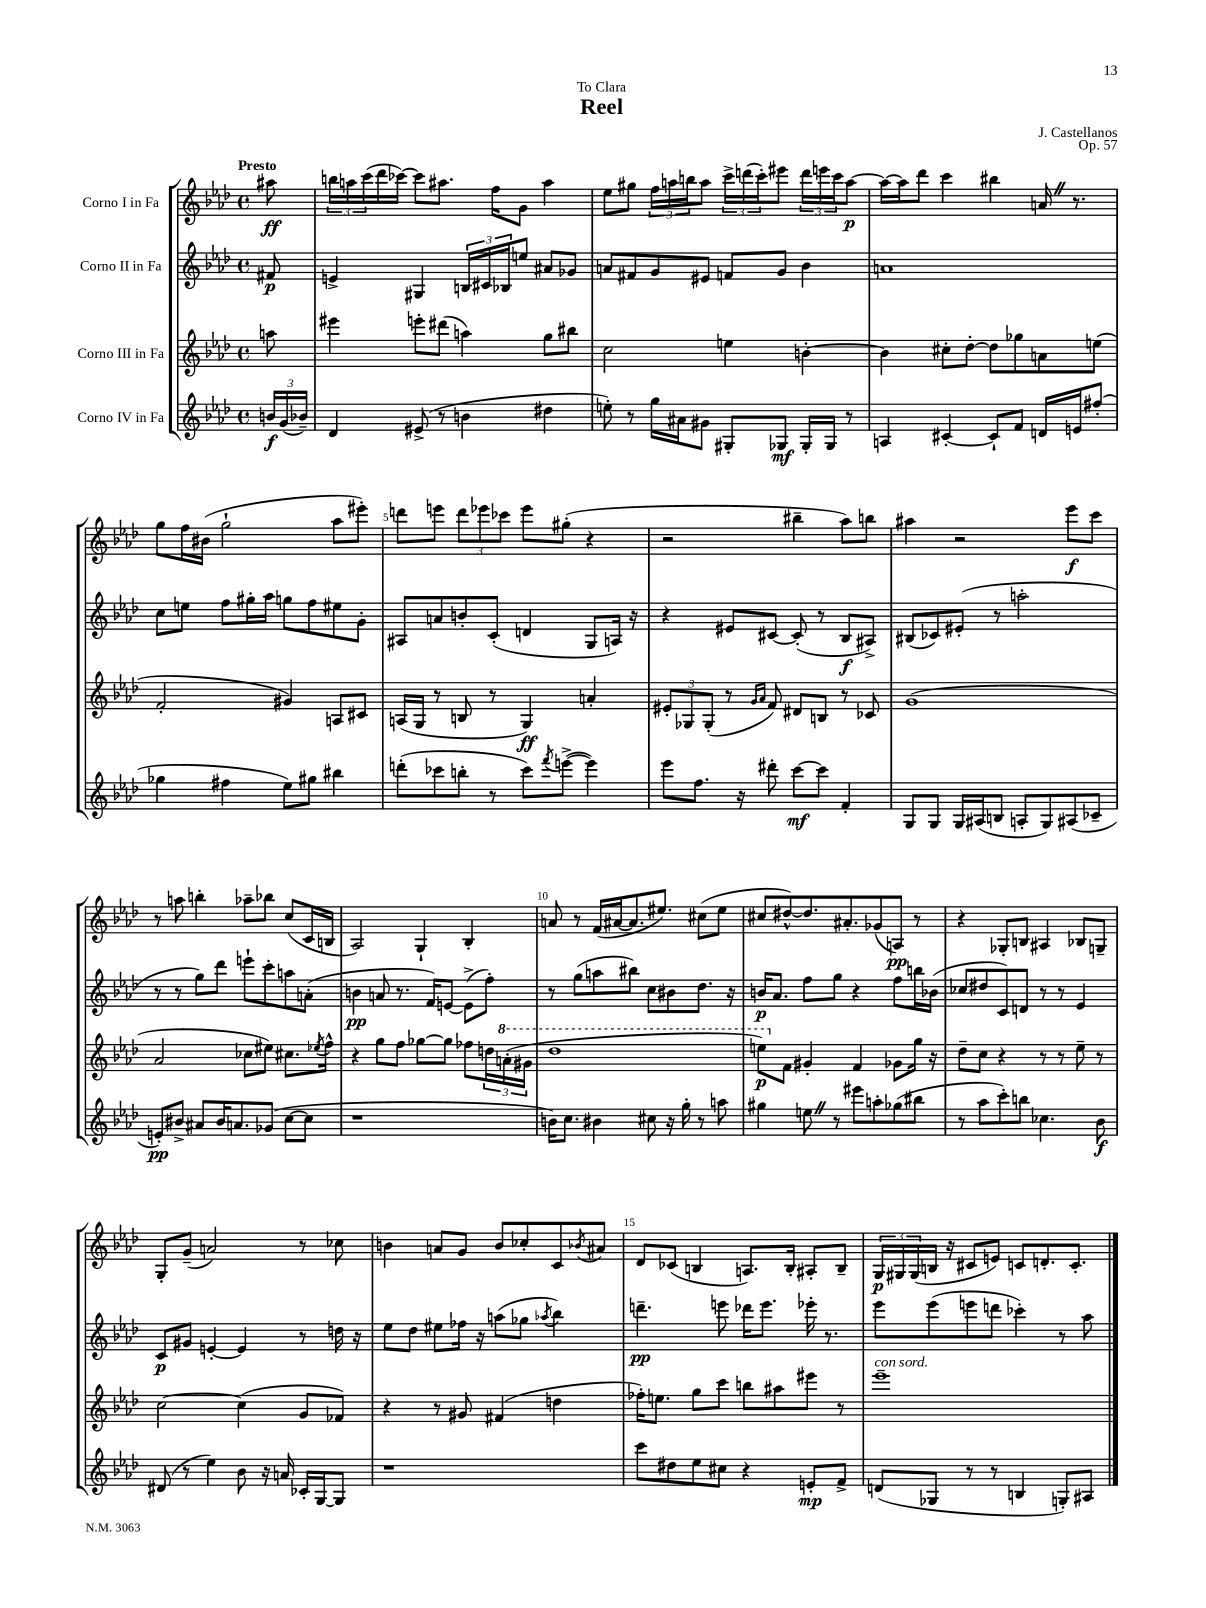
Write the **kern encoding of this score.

**kern	**dynam	**kern	**dynam	**kern	**dynam	**kern	**dynam
*part4	*part4	*part3	*part3	*part2	*part2	*part1	*part1
*staff4	*staff4	*staff3	*staff3	*staff2	*staff2	*staff1	*staff1
*I"Corno IV in Fa	*	*I"Corno III in Fa	*	*I"Corno II in Fa	*	*I"Corno I in Fa	*
*clefG2	*	*clefG2	*	*clefG2	*	*clefG2	*
*k[b-e-a-d-]	*	*k[b-e-a-d-]	*	*k[b-e-a-d-]	*	*k[b-e-a-d-]	*
*M4/4	*	*M4/4	*	*M4/4	*	*M4/4	*
*met(c)	*	*met(c)	*	*met(c)	*	*met(c)	*
=	=	=	=	=	=	=	=
!	!	!	!	!	!	!LO:TX:a:B:t=Presto	!
24bn/LL	f	8aan\	.	8f#X/	p	8aa#X\	ff
(24g/	.	.	.	.	.	.	.
24b-X~/JJ)	.	.	.	.	.	.	.
=1	=1	=1	=1	=1	=1	=1	=1
4d-/	.	4eee#X\	.	4en^/	.	24bbn\LL	.
.	.	.	.	.	.	24aan\	.
.	.	.	.	.	.	(24ccc\	.
.	.	.	.	.	.	16ddd-\	.
.	.	.	.	.	.	[16ccc-X\JJ)	.
(8e#X^/	.	8eeen'\L	.	4G#X/	.	8ccc-\L]	.
8r	.	(8ddd#X\J	.	.	.	8.aa#X\J	.
4bn\	.	4aan\)	.	24Bn/LL	.	.	.
.	.	.	.	24c#X/	.	.	.
.	.	.	.	.	.	16ff\KL	.
.	.	.	.	24B-X/J	.	.	.
.	.	.	.	8een/J	.	8g\J	.
4dd#X\	.	8gg\L	.	8a#X/L	.	4aa#\	.
.	.	8bb#X\J	.	8g-X/J	.	.	.
=2	=2	=2	=2	=2	=2	=2	=2
8een'\)	.	2cc\	.	8an/L	.	8ee-\L	.
8r	.	.	.	8f#X/	.	8gg#X\J	.
16gg\LL	.	.	.	8g/	.	24ff\LL	.
.	.	.	.	.	.	24aan\	.
16a#X\J	.	.	.	.	.	.	.
.	.	.	.	.	.	24bbn\J	.
8g#X\J	.	.	.	8e#X/J	.	8aa\J	.
8G#X'/L	.	4een\	.	8fn/L	.	24ccc^\LL	.
.	.	.	.	.	.	(24dddn\	.
.	.	.	.	.	.	24ccc'\J)	.
8G-X/J	mf	.	.	8g/J	.	8eee#X\J	.
16G-'/LL	.	[4bn'\	.	4b-\	.	24ddd\LL	.
.	.	.	.	.	.	24eeen\	.
16G-/JJ	.	.	.	.	.	.	.
.	.	.	.	.	.	24ccc\J	.
8r	.	.	.	.	.	[8aa\J	p
=3	=3	=3	=3	=3	=3	=3	=3
4An/	.	4b\]	.	1an	.	16aa\LL_	.
.	.	.	.	.	.	16aa\J]	.
.	.	.	.	.	.	8ddd-\J	.
[4c#X'/	.	8cc#X'\L	.	.	.	4ccc\	.
.	.	[8dd-'\J	.	.	.	.	.
8c#`/L]	.	8dd-\L]	.	.	.	4bb#X\	.
8f/J	.	8gg-X\	.	.	.	.	.
16dn/LL	.	8an\	.	.	.	16anZ/	.
16en/J	.	.	.	.	.	8.r	.
(8ff#X'/J	.	(8een\J	.	.	.	.	.
!!LO:LB:g=z
=4	=4	=4	=4	=4	=4	=4	=4
4gg-X\	.	2f'/	.	8cc\L	.	8gg\L	.
.	.	.	.	8een\J	.	16ff\L	.
.	.	.	.	.	.	(16b#X\JJ	.
4ff#X\	.	.	.	8ff\L	.	2gg`\	.
.	.	.	.	16gg#X'\L	.	.	.
.	.	.	.	16aa-\JJ	.	.	.
8ee-\L)	.	4g#X/)	.	8ggn\L	.	.	.
8gg#X\J	.	.	.	8ff\	.	.	.
4bb#X\	.	8An/L	.	8ee#X\	.	8aa-\L	.
.	.	8c#X/J	.	8g'\J	.	8eee#X'\J)	.
=5	=5	=5	=5	=5	=5	=5	=5
(8dddn'\L	.	(16An/LL	.	8A#X/L	.	8dddn\L	.
.	.	16G/JJ	.	.	.	.	.
8ccc-X\	.	8r	.	8an/	.	8eeen\J	.
8bbn'\J	.	8Bn/	.	8bn'/	.	12ddd\L	.
.	.	.	.	.	.	12eee-X\	.
8r	.	8r	.	(8c'/J	.	.	.
.	.	.	.	.	.	12ccc-X\J	.
8ccc-\L)	.	4G/)	ff	4dn/	.	8eee-\L	.
8qfff/	.	.	.	.	.	.	.
([8eeen^\J	.	.	.	.	.	(8gg#X'\J	.
4eee\])	.	4an'/	.	8G/L	.	4r	.
.	.	.	.	16An/Jk)	.	.	.
.	.	.	.	16r	.	.	.
=6	=6	=6	=6	=6	=6	=6	=6
8eee-\L	.	12e#X'/L	.	4r	.	2r	.
.	.	12G-X/	.	.	.	.	.
8.ff\J	.	.	.	.	.	.	.
.	.	(12G-'/J	.	.	.	.	.
.	.	8r	.	8e#X/L	.	.	.
16r	.	.	.	.	.	.	.
.	.	16qqg/LL	.	.	.	.	.
.	.	16qqa-/JJ	.	.	.	.	.
8ddd#X'\	.	8f/)	.	[8c#X/J	.	.	.
[8ccc\L	mf	8d#X/L	.	(8c#'/]	.	4bb#X~\	.
8ccc\J]	.	8Bn/J	.	8r	.	.	.
4f'/	.	8r	.	8B-/L	f	8aa-\L)	.
.	.	8c-X/	.	8A#X^/J)	.	8bbn\J	.
=7	=7	=7	=7	=7	=7	=7	=7
8G/L	.	(1g	.	(8B#X/L	.	4aa#X\	.
8G/J	.	.	.	8c-X/)	.	.	.
16G/LL	.	.	.	(8e#X'/J	.	2r	.
(16A#X/J	.	.	.	.	.	.	.
8Bn/J	.	.	.	8r	.	.	.
8An'/L	.	.	.	2aan'\	.	.	.
8G/)	.	.	.	.	.	.	.
(8A#X/	.	.	.	.	.	8eee-\L	f
8c-X~/J	.	.	.	.	.	8ccc\J	.
!!LO:LB:g=z
=8	=8	=8	=8	=8	=8	=8	=8
8en'/L)	pp	2a-/	.	8r	.	8r	.
8b#X^/J	.	.	.	8r	.	8aan\	.
8a#X/L	.	.	.	8gg\L)	.	4bbn'\	.
16b#/K	.	.	.	8ddd-\J	.	.	.
8.an/	.	.	.	.	.	.	.
.	.	8cc-X\L	.	8eeen`\L	.	8aa-X~\L	.
(8g-X/J	.	8ee#X\J)	.	8ccc'\	.	8bb-X\J	.
[8cc\L	.	8.cc#X\L	.	8aan\	.	(8cc/L	.
8cc\J]	.	.	.	(8an'\J	.	16c/L	.
.	.	8qee-X/	.	.	.	.	.
.	.	16ff^^\Jk	.	.	.	16Bn/JJ	.
=9	=9	=9	=9	=9	=9	=9	=9
1r	.	4r	.	4bn\	pp	2A-/)	.
.	.	8gg\L	.	8an/	.	.	.
.	.	8ff\J	.	8.r	.	.	.
.	.	[8gg-X\L	.	.	.	4G`/	.
.	.	.	.	16f/KL)	.	.	.
.	.	8gg-\J]	.	[8en/J	.	.	.
.	.	8ff-X\L	.	(8e^\L]	.	4B-'/	.
.	.	24ddn\L	.	8ff'\J)	.	.	.
*	*	*8va	*	*	*	*	*
.	.	(24aan'\	.	.	.	.	.
.	.	24gg#X\JJ	.	.	.	.	.
=10	=10	=10	=10	=10	=10	=10	=10
16bn\KL)	.	1ddd-	.	8r	.	8an/	.
8.cc\J	.	.	.	.	.	.	.
.	.	.	.	(8gg\L	.	8r	.
4b#X\	.	.	.	8aan\	.	(16f/LL	.
.	.	.	.	.	.	[16a#X/J	.
.	.	.	.	8bb#X\J)	.	8.a#/]	.
8cc#X\	.	.	.	8cc\L	.	.	.
.	.	.	.	.	.	8.ee#X/J)	.
16r	.	.	.	8b#X\	.	.	.
16gg'\	.	.	.	.	.	.	.
8r	.	.	.	8.dd-\J	.	(8cc#X\L	.
8aan\	.	.	.	.	.	8ee#\J	.
.	.	.	.	16r	.	.	.
=11	=11	=11	=11	=11	=11	=11	=11
4gg#X\	.	8eeen\L)	p	16bn/KL	p	8cc#X/L	.
.	.	.	.	8.a-/J	.	.	.
*	*	*X8va	*	*	*	*	*
.	.	8f\J	.	.	.	[8dd#X^^/)	.
8eenZ\	.	4g#X'/	.	8ff\L	.	8.dd#/]	.
8r	.	.	.	8gg\J	.	.	.
.	.	.	.	.	.	8.a#X'/	.
8eee#X\L	.	4f/	.	4r	.	.	.
8aan'\	.	.	.	.	.	(8g-X/	.
(8gg-X\	.	8g-X\L	.	8ff\L	.	8An/J)	pp
8bb#X\J	.	16gg\Jk	.	16bbn\L	.	8r	.
.	.	16r	.	(16b-X\JJ	.	.	.
=12	=12	=12	=12	=12	=12	=12	=12
8r	.	8dd-~\L	.	8cc-X/L	.	4r	.
8aa-\L	.	8cc\J	.	8dd#X/	.	.	.
8ccc'\)	.	4r	.	8c/)	.	8G-X'/L	.
8bbn\J	.	.	.	8dn/J	.	8Bn/J	.
4.cc-X\	.	8r	.	8r	.	4A#X/	.
.	.	8r	.	8r	.	.	.
.	.	8ee-~\	.	4e-/	.	8B-X/L	.
8b-\	f	8r	.	.	.	8Gn~/J	.
!!LO:LB:g=z
=13	=13	=13	=13	=13	=13	=13	=13
(8d#X/	.	[2cc\	.	8c/L	p	8G'/L	.
8r	.	.	.	8g#X/J	.	(8g~/J	.
4ee-\)	.	.	.	[4en'/	.	2an/)	.
8b-\	.	(4cc\]	.	4e/]	.	.	.
16r	.	.	.	.	.	.	.
16an/	.	.	.	.	.	.	.
16c-X'/LL	.	8g/L	.	8r	.	8r	.
[16G/J	.	.	.	.	.	.	.
8G/J]	.	8f-X/J)	.	16ddn\	.	8cc-X\	.
.	.	.	.	16r	.	.	.
=14	=14	=14	=14	=14	=14	=14	=14
1r	.	4r	.	8ee-\L	.	4bn\	.
.	.	.	.	8dd-\J	.	.	.
.	.	8r	.	8ee#X\L	.	8an/L	.
.	.	8g#X/	.	16ff-X\Jk	.	8g/J	.
.	.	.	.	16r	.	.	.
.	.	(4f#X/	.	(8aan\L	.	8b/L	.
.	.	.	.	8gg-X\J	.	8cc-X'/	.
.	.	.	.	8qaa-X/	.	.	.
.	.	4ddn\	.	4bb-\)	.	8c/	.
.	.	.	.	.	.	8qb-X/	.
.	.	.	.	.	.	8a#X/J	.
=15	=15	=15	=15	=15	=15	=15	=15
8ccc\L	.	16ff-X'\KL)	.	4.dddn~\	pp	8d-/L	.
.	.	8.een\J	.	.	.	.	.
8dd#X\	.	.	.	.	.	(8c-X/J	.
8ee-\	.	8gg\L	.	.	.	4Bn/	.
8cc#X\J	.	8ccc\J	.	8eeen\	.	.	.
4r	.	8bbn\L	.	16ddd-X\KL	.	8.An/L)	.
.	.	.	.	8.eee\J	.	.	.
.	.	8aa#X\	.	.	.	.	.
.	.	.	.	.	.	16B'/Jk	.
8en'/L	mp	8eee#X\J	.	16eee-X'\	.	8A#X'/L	.
.	.	.	.	8.r	.	.	.
8f^/J	.	8r	.	.	.	8B~/J	.
=16	=16	=16	=16	=16	=16	=16	=16
!	!	!LO:TX:a:i:t=con sord.	!	!	!	!	!
(8dn/L	.	1eee-~	.	8eee-\L	.	24G/LL	p
.	.	.	.	.	.	24G#X/	.
.	.	.	.	.	.	(24G#/	.
8G-X/J	.	.	.	(8eee-\	.	16Bn/JJ	.
.	.	.	.	.	.	16r	.
8r	.	.	.	8eeen\	.	8c#X/L	.
8r	.	.	.	8dddn\J	.	8en/J)	.
4Bn/	.	.	.	4ccc-X'\)	.	8cn/L	.
.	.	.	.	.	.	8.dn'/	.
8Gn'/L)	.	.	.	8r	.	.	.
.	.	.	.	.	.	8.c'/J	.
8A#X/J	.	.	.	8aa-\	.	.	.
==	==	==	==	==	==	==	==
*-	*-	*-	*-	*-	*-	*-	*-
